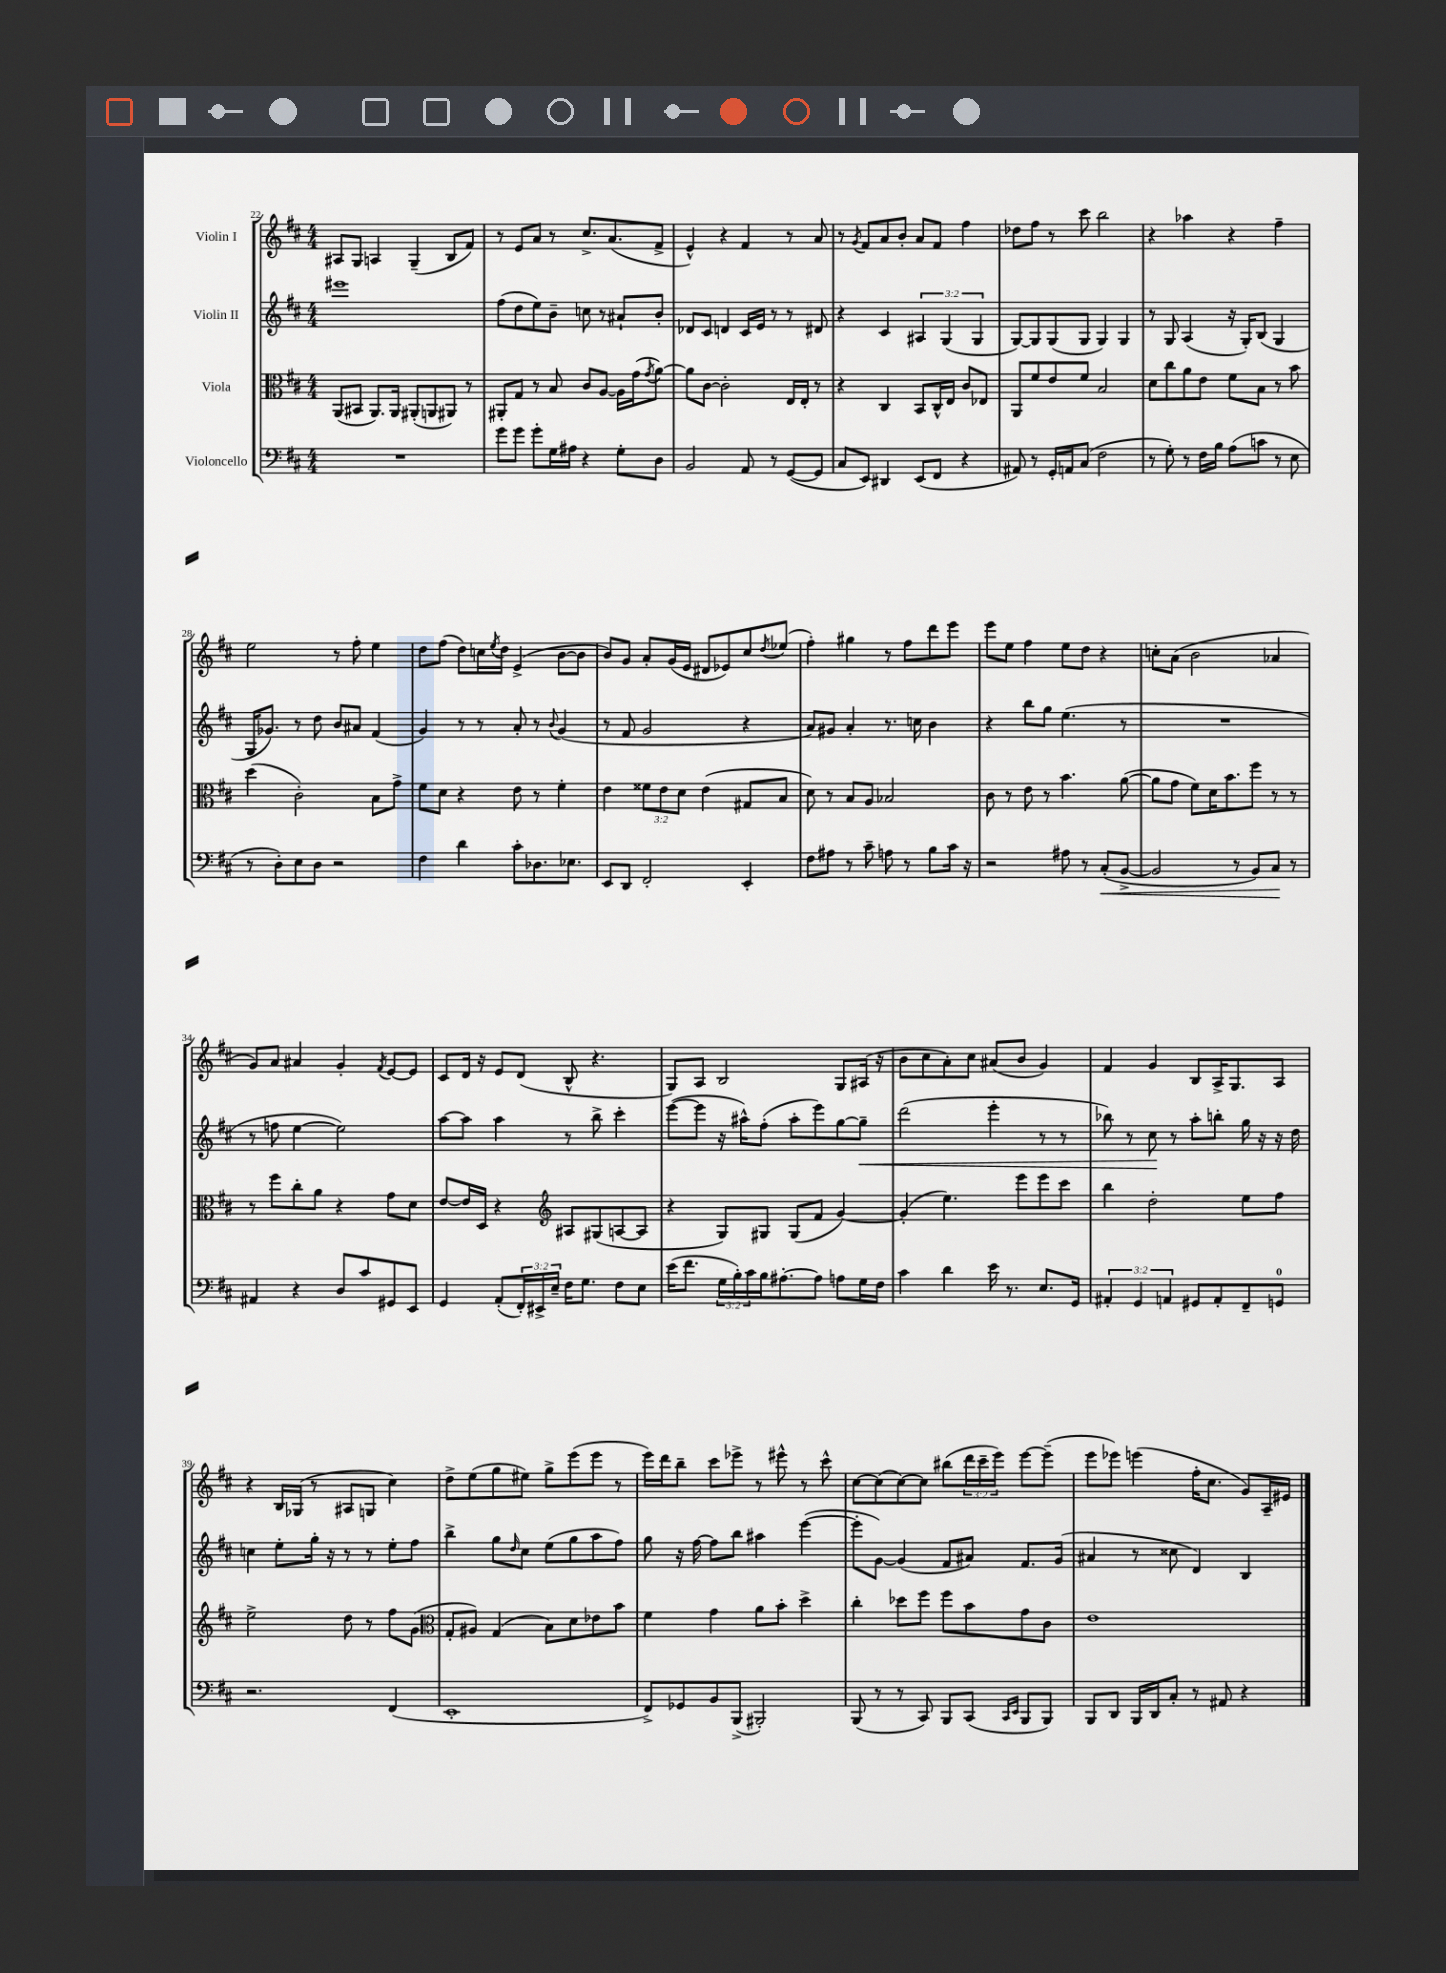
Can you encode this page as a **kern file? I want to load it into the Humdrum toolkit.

**kern	**kern	**kern	**kern
*staff4	*staff3	*staff2	*staff1
*clefF4	*clefC3	*clefG2	*clefG2
*k[f#c#]	*k[f#c#]	*k[f#c#]	*k[f#c#]
*M4/4	*M4/4	*M4/4	*M4/4
1r	(8AA	1eee#	8A#
.	8BB#	.	8G
.	8.AA)	.	4A
.	16AA	.	.
.	(8AA#'	.	(4G~
.	8AA	.	.
.	8AA#)	.	8B
.	8r	.	8f#)
=	=	=	=
8g	8AA#'	(8ff#	8r
8g	8G	8dd	8e
8g'	8r	8ee)	8a
16G	8B	8b~	8r
16A#	.	.	.
4r	8c#	8cc	8.cc#^
.	[8A	8r	.
.	.	.	(8.a
8G'	16A]	8a#`	.
.	(16g	.	.
.	8qg	.	.
8D	[8a)	8b'	8f#^
=	=	=	=
2BB	8a]	8d-	4e^^)
.	[8c#	8c#	.
.	2c#']	4d	4r
8AA	.	16c#	4f#
.	.	16e	.
8r	.	8r	.
([8GG	16E	8r	8r
.	16E'	.	.
8GG]	8r	8d#	8a
=	=	=	=
8C#	4r	4r	8r
.	.	.	8qg
8EE)	.	.	8f#
4DD#	4C#	4c#	8a
.	.	.	8b'
(8EE	8BB	6A#	8a
8FF#	16C#^^	.	8f#
.	.	(6G	.
.	16E	.	.
4r	8c#	.	4ff#
.	.	6G	.
.	8E-	.	.
=	=	=	=
8AA#)	8AA	[8G)	8dd-
8r	8f#	8G]	8ff#
16GG'	8e	(8G	8r
16AA	.	.	.
(8C#	8f#	8G	8ccc#
2F#	2B	4G)	2bb
.	.	4G	.
=	=	=	=
8r	8d	8r	4r
8G')	8cc#	8G	.
8r	8a	(4A	4aa-
16F#	8e	.	.
16B	.	.	.
(8A	8f#	16r	4r
.	.	16G')	.
8c	8B	(8B	.
8r	8r	4G	4ff#~
8E	8b	.	.
=	=	=	=
8r	(4dd	16G	2ee
.	.	8.g-)	.
8D')	.	.	.
8E	2c#')	8r	.
8D	.	8dd	.
2r	.	8b	8r
.	.	8a#	8ff#'
.	8B	(4f#	4ee
.	8g^	.	.
=	=	=	=
4F#	8f#	4g)	8dd
.	8d	.	(8ff#
4d	4r	8r	8dd)
.	.	8r	16cc
.	.	.	8qee
.	.	.	16dd
8c#'	8e	8a'	(4e^
8.D-	8r	8r	.
.	.	8qqb	.
.	4f#'	(4g	[8b
8.E-	.	.	.
.	.	.	8b]
=	=	=	=
8EE	4e	8r	8b)
8DD	.	8f#	8g
2FF#'	12f##	2g	8a'
.	12e	.	.
.	.	.	(16g
.	12d	.	.
.	.	.	16e
.	(4e	.	8d#
.	.	.	8e-)
4EE'	8G#	4r	8cc#
.	.	.	8qdd
.	8B	.	(8ee-
=	=	=	=
8F#	8d)	8a)	4ff#')
8A#	8r	8g#	.
8r	8B	4a'	4gg#
8c#~	8A	.	.
8A	2B-	8.r	8r
8r	.	.	8ff#
.	.	16cc	.
8B	.	4b	8ddd
16c#	.	.	8eee
16r	.	.	.
=	=	=	=
2r	8c#	4r	8eee
.	8r	.	8ee
.	8e	8bb	4ff#
.	8r	8gg	.
8A#	4.b	(4.ee	8ee
8r	.	.	8dd
(8C#'	.	.	4r
[8BB^	([8a	8r	.
=	=	=	=
2BB]	8a]	1r	8cc'
.	8g	.	(8a
.	8f#)	.	2b
.	16d	.	.
.	8.b	.	.
8r	.	.	.
8BB)	8ff#	.	.
8C#	8r	.	4a-
8r	8r	.	.
=	=	=	=
4AA#	8r	8r	8g)
.	8ff#	8ff	8a
4r	8cc#'	[4ee	4a#
.	8a	.	.
8D	4r	2ee])	4g'
8c#	.	.	.
.	.	.	8qf#
8GG#	8g	.	[8e
8EE	8d	.	8e]
=	=	=	=
4GG	[8e	[8aa	8c#
.	16e]	8aa]	16d
.	16D	.	16r
(8AA'	4r	4aa	8e
24FF#')	.	.	(8d
24EE#^	.	.	.
24E~	.	.	.
*	*clefG2	*	*
16F#	8A#	8r	8B^^
8.G	.	.	.
.	(8G#	8bb^	4.r
8F#	[8A	4ccc#'	.
8E	8A]	.	.
=	=	=	=
(16e	4r	([8eee	8G)
8.f#	.	.	.
.	.	8eee]	8A
24G	8G)	16r	2B
24B')	.	.	.
.	.	16aa#^^)	.
24c#	.	.	.
16B	8G#	(8ff#'	.
[8.A#'	.	.	.
.	(8G#	8aa#'	.
8A#]	8f#	8eee)	.
8A	[4g)	[8gg	8G
16G	.	8gg~]	(16A#
16F#	.	.	16r
=	=	=	=
4c#	(4g']	(2ddd	8b
.	.	.	8cc#
4d	4.ee)	.	8a')
.	.	.	8cc#
16e	.	4eee'	(8a#
8.r	.	.	.
.	8eee	.	8b
8.E	8eee	8r	4g)
.	8ccc#	8r	.
16GG	.	.	.
=	=	=	=
6AA#'	4bb	8bb-)	4f#
.	.	8r	.
6GG	.	.	.
.	2dd'	8cc#	4g
6AA	.	.	.
.	.	8r	.
8GG#	.	8aa'	8B
8AA'	.	8bb'	16A^
.	.	.	8.G
8FF#~	8ee	16gg	.
.	.	16r	.
8GG	8ff#	16r	8A
.	.	16dd	.
=	=	=	=
2.r	2ee^	4cc	4r
.	.	8ee'	16B
.	.	.	(16G-
.	.	16gg'	8r
.	.	16r	.
.	8dd	8r	8A#
.	8r	8r	8G
(4FF#	8ff#	8ee'	4cc#)
.	(8g	8ff#	.
=	=	=	=
*	*clefC3	*	*
1EE'	8G'	4bb^	8dd^
.	8A#)	.	(8ee
.	(4G	8gg	8gg
.	.	16qqdd	.
.	.	8cc#	8ee#)
.	8B)	(8ee	8gg^
.	8d	8gg	(8eee
.	8e-	8aa	8eee
.	8b	8ff#)	8r
=	=	=	=
8FF#^)	4f#	8gg	16eee)
.	.	.	16ddd
8GG-	.	16r	8bb~
.	.	[16ff#	.
8BB	4g	8ff#]	8ccc#
(8BBB^	.	8bb	8eee-^
2BBB#')	8a	4aa#	8r
.	8b'	.	8eee#^^
.	4dd^	([4eee	8r
.	.	.	8ccc#^^
=	=	=	=
(8BBB	4cc#'	8eee']	[8cc#
8r	.	[8g)	(8cc#]
8r	8dd-	(4g]	[8cc#)
8CC#)	8ff#	.	8cc#]
8BBB	8ff#	8f#	(8bb#
(8CC#	8b	8a#)	24ddd
.	.	.	24ccc#~
.	.	.	24eee)
16qqCC#	.	.	.
16qqEE	.	.	.
8BBB	8g	8.f#	[8eee
8BBB)	8c#	.	(8eee~]
.	.	(16g	.
=	=	=	=
8BBB	1e	4a#	8eee
8DD	.	.	8eee-)
16BBB	.	8r	(4eee
16DD	.	.	.
8C#'	.	8cc##	.
8r	.	4d)	16ff#'
.	.	.	8.cc#
8AA#	.	.	.
4r	.	4B	8g)
.	.	.	16A~
.	.	.	16e#
==	==	==	==
*-	*-	*-	*-
